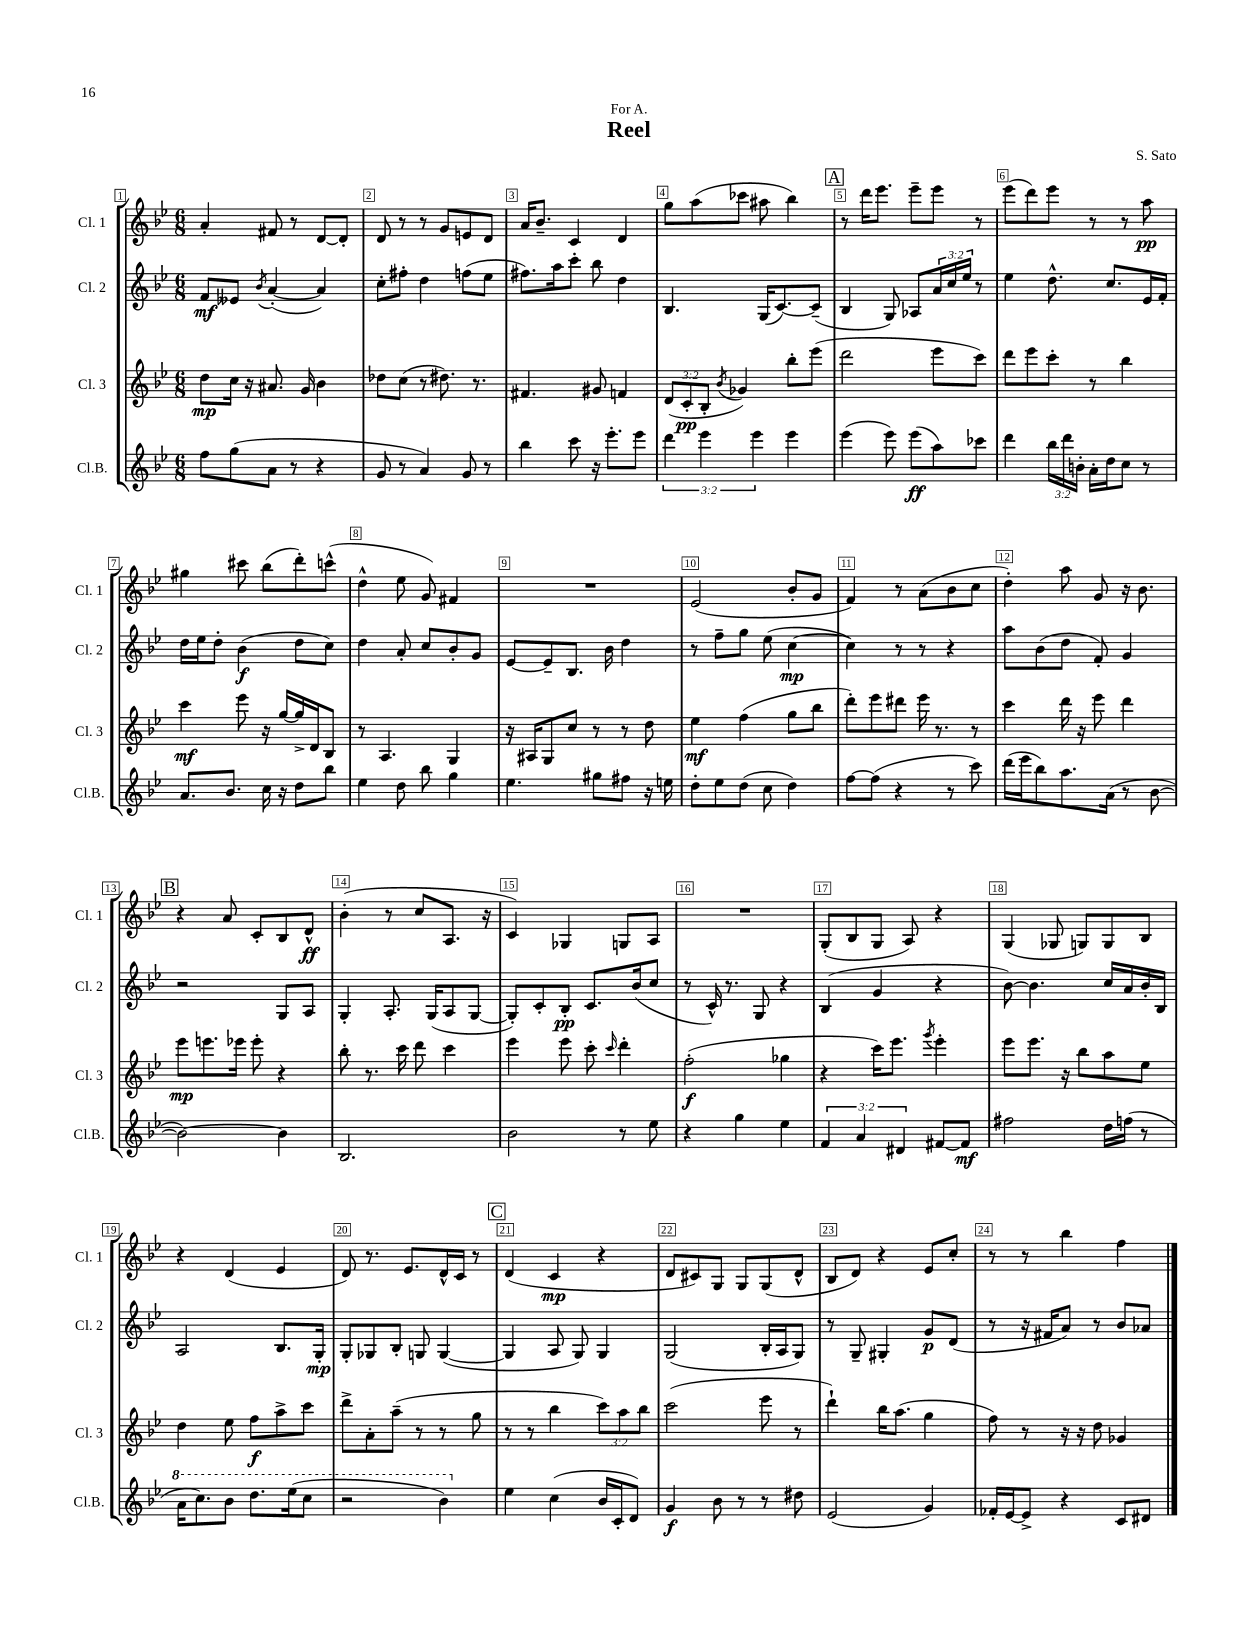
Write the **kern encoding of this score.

**kern	**kern	**kern	**kern
*staff4	*staff3	*staff2	*staff1
*clefG2	*clefG2	*clefG2	*clefG2
*k[b-e-]	*k[b-e-]	*k[b-e-]	*k[b-e-]
*M6/8	*M6/8	*M6/8	*M6/8
8ff	8dd	8f	4a'
(8gg	16cc	8e--	.
.	16r	.	.
.	.	8qb-	.
8a	8.a#	([4a'	8f#
8r	.	.	8r
.	16g	.	.
4r	4b-	4a])	[8d
.	.	.	8d']
=	=	=	=
8g	8dd-	8cc'	8d
8r	(8cc	8ff#'	8r
4a)	8r	4dd	8r
.	8.dd#)	.	8g
8g	.	(8ff	8e
.	8.r	.	.
8r	.	8ee-	8d
=	=	=	=
4bb-	4.f#	8.ff#)	16a
.	.	.	8.b-~
.	.	16aa	.
8ccc	.	8ccc'	4c
16r	8g#	8bb-	.
8.eee-'	.	.	.
.	4f	4dd	4d
8eee-	.	.	.
=	=	=	=
6ddd	(12d	4.B-	8gg
.	12c'	.	.
.	.	.	(8aa
6eee-	12B-'	.	.
.	8qb-	.	.
.	4g-)	.	8ccc-
6eee-	.	.	.
.	.	(16G	8aa#
.	.	[8.c)	.
4eee-	8bb-'	.	4bb-)
.	(8eee-	(8c~]	.
=	=	=	=
(4eee-	2ddd	4B-	8r
.	.	.	16ddd
.	.	.	8.eee-
8eee-)	.	8G)	.
(8eee-	.	8A-	8eee-~
8aa)	8eee-	24a	8eee-
.	.	24cc	.
.	.	24ee-	.
8ccc-	8ccc)	8r	8r
=	=	=	=
4ddd	8ddd	4ee-	(8eee-
.	8eee-	.	8ddd)
24bb-	8ccc'	8.dd^^	8eee-
24ddd	.	.	.
24b'	.	.	.
16a'	8r	.	8r
16dd	.	8.cc	.
8cc	4bb-	.	8r
8r	.	16e-	8aa
.	.	16f'	.
=	=	=	=
8.a	4ccc	16dd	4gg#
.	.	16ee-	.
.	.	8dd'	.
8.b-	.	.	.
.	8eee-	(4b-	8ccc#
16cc	16r	.	(8bb-
16r	[16gg	.	.
8dd	16gg^]	8dd	8ddd')
.	16d	.	.
8bb-	8B-	8cc)	(8ccc^^
=	=	=	=
4ee-	8r	4dd	4dd^^
.	4.A	.	.
8dd	.	8a'	8ee-
8bb-	.	8cc	8g)
4gg	4G	8b-'	4f#
.	.	8g	.
=	=	=	=
4.ee-	16r	[8e-	2.r
.	16A#	.	.
.	8G	8e-~]	.
.	8cc	8.B-	.
8gg#	8r	.	.
.	.	16b-	.
8ff#	8r	4dd	.
16r	8dd	.	.
16ee	.	.	.
=	=	=	=
8dd'	4ee-	8r	(2e-
8ee-	.	8ff~	.
(8dd	(4ff	8gg	.
8cc	.	(8ee-	.
4dd)	8gg	[4cc	8b-'
.	8bb-	.	8g
=	=	=	=
[8ff	8ddd')	4cc])	4f)
(8ff]	8eee-	.	.
4r	8ddd#	8r	8r
.	16eee-	8r	(8a
.	8.r	.	.
8r	.	4r	8b-
8ccc)	8r	.	8cc
=	=	=	=
(16ddd	4ccc	8aa	4dd')
16eee-	.	.	.
8bb-)	.	(8b-	.
8.aa	16ddd	8dd	8aa
.	16r	.	.
.	8eee-	8f')	8g
(16a	.	.	.
8r	4ddd	4g	16r
.	.	.	8.b-
[8b-	.	.	.
=	=	=	=
2b-_)	8eee-	2r	4r
.	8.eee	.	.
.	.	.	8a
.	16eee-	.	.
.	8eee-'	.	8c'
4b-]	4r	8G	8B-
.	.	8A	8d^^
=	=	=	=
2.B-	8bb-'	4G'	(4b-'
.	8.r	.	.
.	.	8.A'	8r
.	16ccc	.	.
.	8ddd	.	8cc
.	.	(16G	.
.	4ccc	8A	8.A
.	.	[8G	.
.	.	.	16r
=	=	=	=
2b-	4eee-	8G'])	4c)
.	.	8c'	.
.	8eee-	8B-'	4G-
.	8ccc'	8.c	.
.	16qqccc	.	.
8r	4ddd'	.	8G
.	.	(16b-	.
8ee-	.	8cc	8A
=	=	=	=
4r	(2ff'	8r	2.r
.	.	16c^^)	.
.	.	8.r	.
4gg	.	.	.
.	.	8G	.
4ee-	4gg-	4r	.
=	=	=	=
6f	4r	(4B-	(8G'
.	.	.	8B-
6a	.	.	.
.	16ccc)	4g	8G
.	8.eee-	.	.
6d#	.	.	.
.	.	.	8A)
.	8qggg	.	.
[8f#	4eee-'	4r	4r
8f#]	.	.	.
=	=	=	=
2ff#	8eee-	[8b-)	(4G
.	8.eee-	4.b-]	.
.	.	.	8G-
.	16r	.	.
.	8bb-	.	8G)
16dd	8aa	16cc	8G
(16ff	.	16a	.
8r	8ee-	16b-'	8B-
.	.	16B-	.
=	=	=	=
16aa	4dd	2A	4r
8.ccc)	.	.	.
8bb-	8ee-	.	(4d
8.ddd	8ff	.	.
.	8aa^	8.B-	4e-
(16eee-	.	.	.
8ccc	8ccc	.	.
.	.	16G'	.
=	=	=	=
2r	8ddd^	8G'	8d)
.	8a'	8G-	8.r
.	(8aa~	8B-'	.
.	.	.	8.e-
.	8r	8G	.
4bb-)	8r	([4G	16d^^
.	.	.	16c
.	8gg	.	8r
=	=	=	=
4ee-	8r	4G]	(4d
.	8r	.	.
(4cc	4bb-	8A	4c
.	.	8G)	.
16b-	12ccc)	4G	4r
16c'	.	.	.
.	12aa	.	.
8d)	.	.	.
.	12bb-	.	.
=	=	=	=
4g	(2ccc	(2G	8d
.	.	.	8c#)
8b-	.	.	8G
8r	.	.	8G
8r	8eee-	16B-'	(8G
.	.	16A	.
8dd#	8r	8G)	8d^^
=	=	=	=
(2e-	4ddd`)	8r	8B-
.	.	8G~	8d)
.	16bb-	4G#'	4r
.	(8.aa	.	.
4g)	4gg	8g	8e-
.	.	(8d	8cc'
=	=	=	=
16f-'	8ff)	8r	8r
[16e-	.	.	.
8e-^]	8r	16r	8r
.	.	16f#	.
4r	16r	8a)	4bb-
.	16r	.	.
.	8dd	8r	.
8c	4g-	8b-	4ff
8d#	.	8a-	.
==	==	==	==
*-	*-	*-	*-
